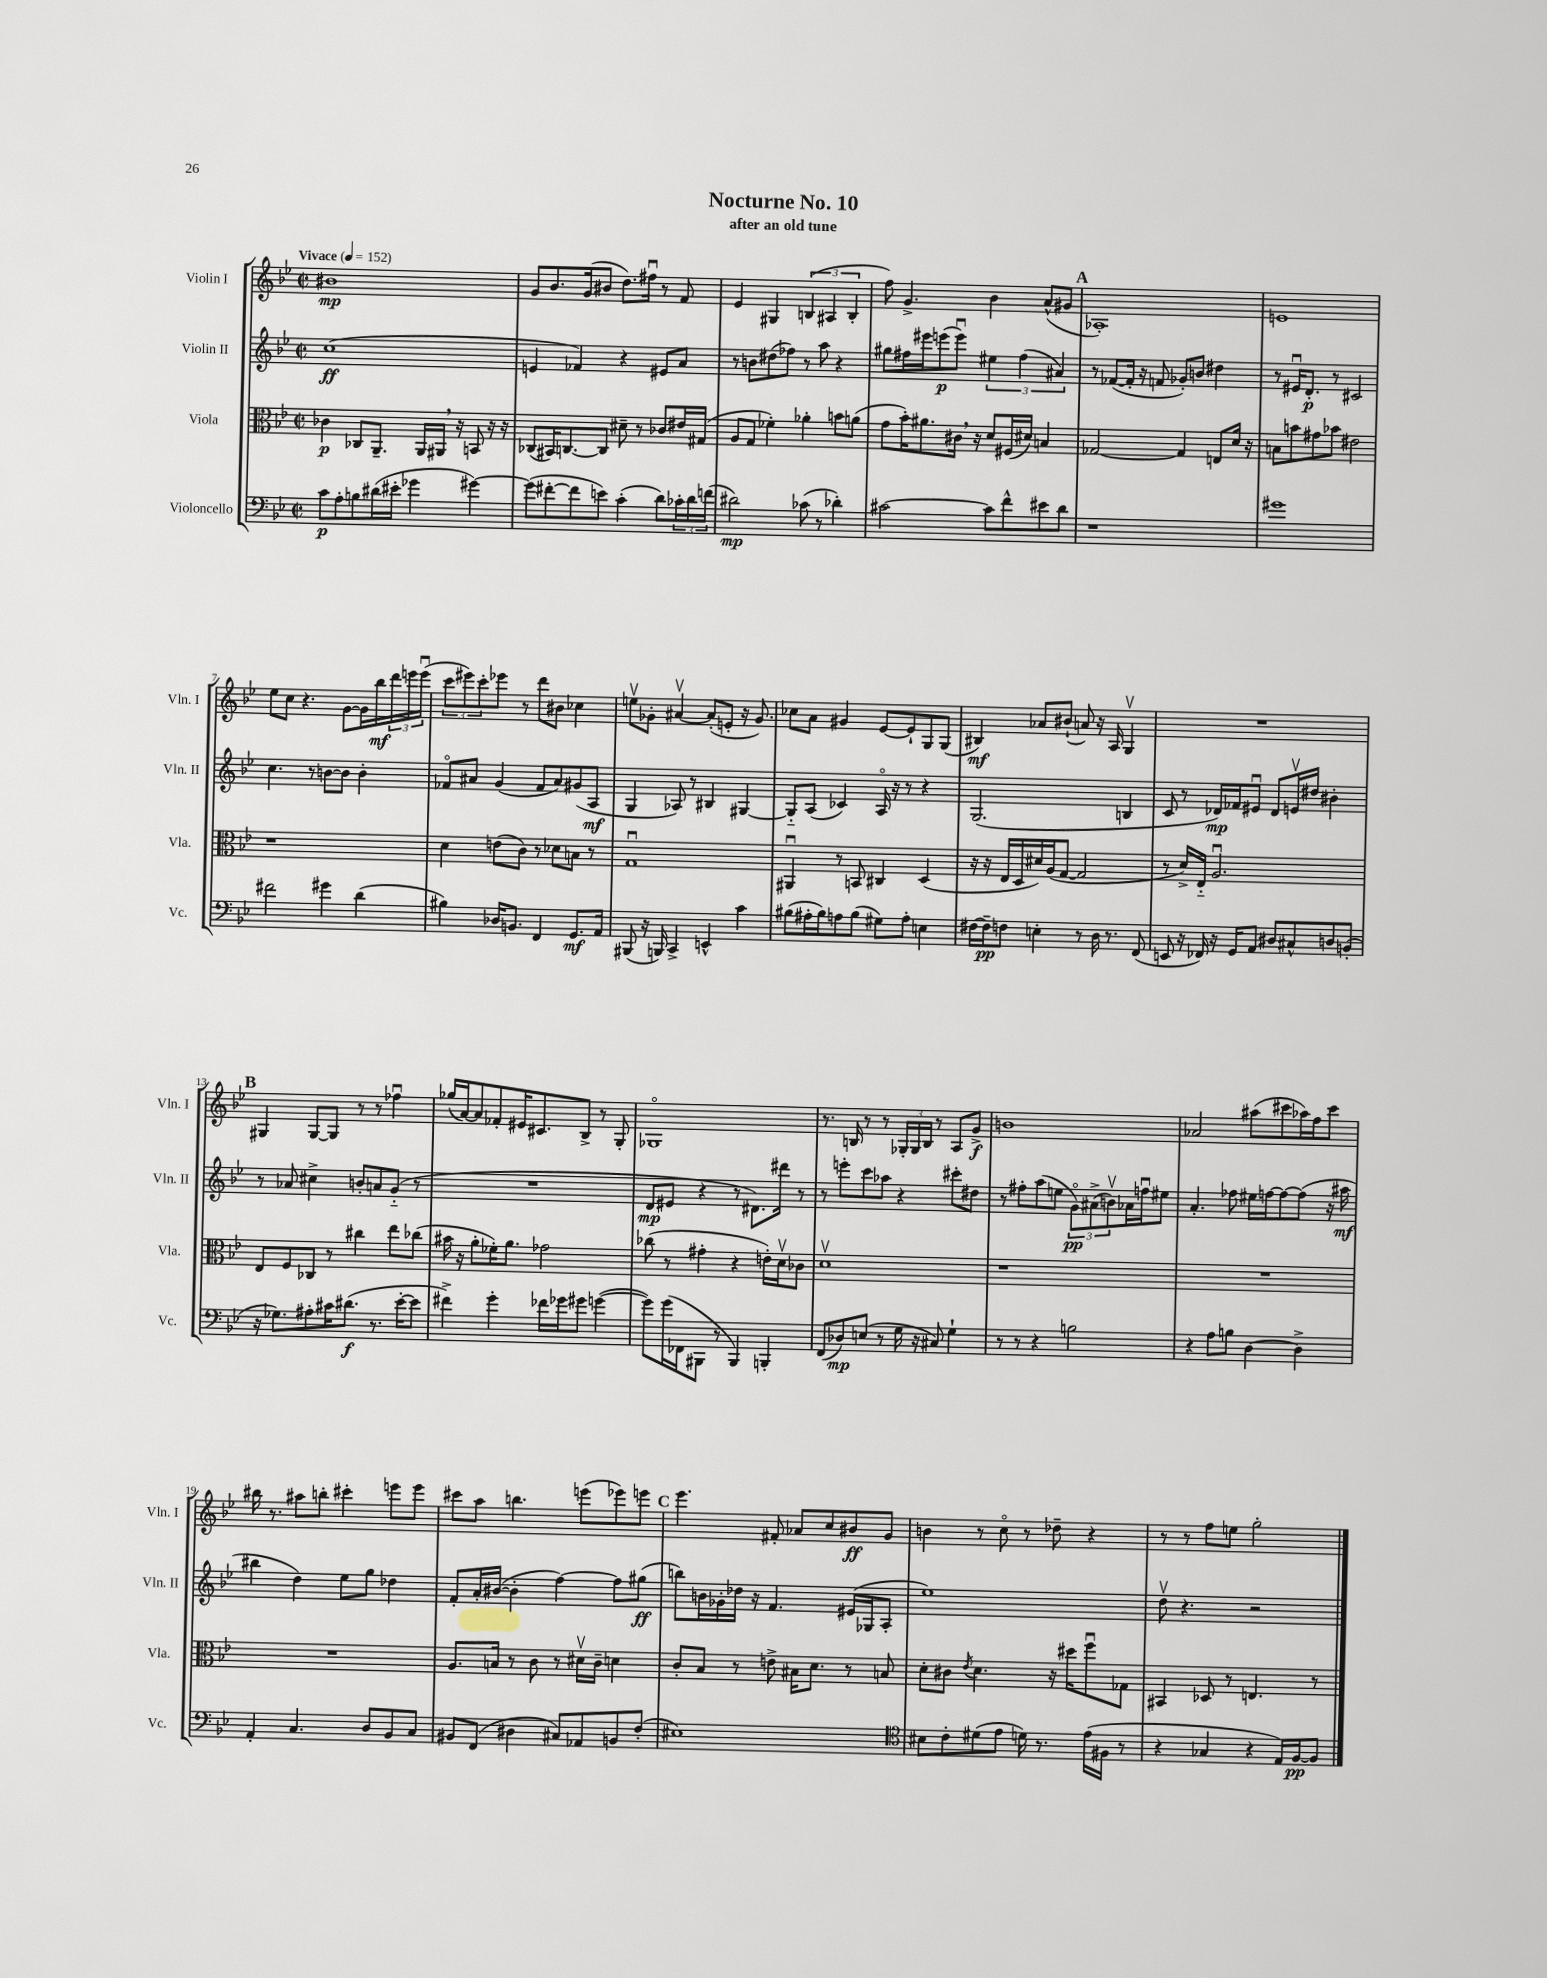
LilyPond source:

\header { title = "Nocturne No. 10" subtitle = "after an old tune" }
<<
\new StaffGroup <<
\new Staff = "s0" \with { instrumentName = "Violin I" shortInstrumentName = "Vln. I" } {
    \clef treble \key bes \major \defaultTimeSignature \time 2/2 \tempo "Vivace" 4 = 152
    bis'1\mp |
    g'8 bes'8. g'16( bis'8 d''8.) fis''16\downbow r8 f'8 |
    ees'4 gis4 \tuplet 3/2 { b4( ais4 b4-. } |
    f''8) g'4.-> bes'4 a'8-^( gis'8 |
    \mark \markup { \bold "A" } aes1-.) |
    e'1 |
    ees''8 c''8 r4. g'8~ g'16 bes''16\mf \tuplet 3/2 { d'''16 e'''16 e'''16\downbow( } |
    \tuplet 3/2 { c'''8 eis'''8) c'''8-. } ees'''8 r8 d'''8 bis'8 ces''4 |
    e''8\upbow ges'8-. ais'4~\upbow ais'8-.( e'8-. r16 ges'8.) |
    ces''8 a'8 gis'4 ees'8~ ees'8-! g8 g8( |
    bis4\mf) aes'8 bis'8-!( a'8) r16 a16 g4\upbow |
    R1 |
    \mark \markup { \bold "B" } gis4 gis8~ gis8 r8 r8 fes''4\downbow |
    ges''16( a'16~) a'8 fes'8-. eis'16 cis'8. bes8-> r8 g8-. |
    ges1\flageolet |
    r8. b16 r8 r8 \tuplet 3/2 { ges16-. ges16 b16 } r8 a8 g'8->\f |
    b'1 |
    aes'2 ais''8( cis'''8 aes''16) f''16 cis'''8 |
    bis''16 r8. ais''8 b''8-. cis'''4-. e'''8 e'''8 |
    cis'''8 a''8 b''4. e'''8( ees'''8) e'''8 |
    \mark \markup { \bold "C" } ees'''4. fis'8-. aes'8 c''8 bis'8\ff g'8 |
    b'4 r8 c''8\flageolet r8 des''8-- r4 |
    r8 r8 f''8 e''8 g''2-. \bar "|." |
}
\new Staff = "s1" \with { instrumentName = "Violin II" shortInstrumentName = "Vln. II" } {
    \clef treble \key bes \major \defaultTimeSignature \time 2/2
    c''1\ff( |
    e'4 fes'4) r4 eis'8 a'8 |
    r8 b'8 dis''8( fes''8) r8 a''8 r4 |
    gis''8 fis''16 eis'''16 e'''8\p( e'''8\downbow) \tuplet 3/2 { eis''4 fis''4( ais'4) } |
    \mark \markup { \bold "A" } r8 fes'8~( fes'16-. r16 f'8 ges'8-.) b'8 dis''4 |
    r8 eis'16\downbow d'8.-.\p r8 cis'2 |
    c''4. r8 b'8~ b'8 b'4-. |
    fes'8\flageolet ais'8 g'4( fes'8 ais'8) gis'8( a8\mf |
    g4 aes8) r8 bis4 gis4~ |
    gis8-_ a8( ces'4) a16\flageolet r16 r8 r4 |
    g2.( b4 |
    c'8 r8 des'16\mp) fes'16 eis'8\downbow des'8 e'16\upbow dis''16 bis'4-. |
    \mark \markup { \bold "B" } r8 aes'8 cis''4-> b'8-. a'8 g'8-_( r8 |
    R1 |
    d'8\mp eis'8 r4 r8 dis'8.) dis'''16 r8 |
    r8 e'''8-. c'''8 aes''8 r4 cis'''8-. dis''8 |
    r8 fis''8-. a''8( e''8 \tuplet 3/2 { g'8\flageolet\pp) ais'8->( b'8\upbow) } aes'16 f''16\downbow eis''8 |
    a'4.-. fes''8 eis''16 f''16~ f''8~ f''8( r16 ais''16\mf |
    bis''4 d''4) ees''8 g''8 des''4 |
    f'8-. a'16-. bis'16~( bis'4-. f''4~) f''8 gis''8\ff( |
    \mark \markup { \bold "C" } b''8) b'16 ges'16-. des''16 r16 f'4. eis'16( ges16 a8-. |
    ees''1) |
    d''8\upbow r4. r2 \bar "|." |
}
\new Staff = "s2" \with { instrumentName = "Viola" shortInstrumentName = "Vla." } {
    \clef alto \key bes \major \defaultTimeSignature \time 2/2
    ces'4\p ces8 a,8.-- a,16 ais,16 \breathe r16 b,8 r16 r16 |
    ces8( bis,16) c8.~ c8 dis'8-- r8 ces'8 eis'16 gis16( |
    a8 g8 fes'4-.) aes'4-. b'8 a'8( |
    g'8 bes'16-.) ais'8. cis'16 \breathe r16 d'8 fis16( dis'16) b4 |
    \mark \markup { \bold "A" } ges2~ ges4 e8 d'16 r16 |
    b8 b'8 gis'8 bes'8 eis'2 |
    r1 |
    d'4 e'8( c'8) r8 des'8 b8 r8 |
    g1\downbow |
    ais,4\downbow r8 b,8 cis4 d4( |
    r16 r16 ees16 d16 dis'16) a16( g8~ g2 |
    r8 d'16->) ees16-_ a2.\downbow |
    \mark \markup { \bold "B" } ees8 f8 ces8 r8 cis''4 ees''8 ces''8( |
    bis'16 r16 a'8-. fes'16-.) a'8. ges'2 |
    ces''8( r8 gis'4-. r4 e'16-.) d'16\upbow ces'8 |
    d'1\upbow |
    r1 |
    R1 |
    R1 |
    a8. b16 r8 c'8 r8 dis'16\upbow c'16-- d'4 |
    \mark \markup { \bold "C" } c'8-. bes8 r8 e'8-> bis16 d'8. r8 b8 |
    d'8-. cis'8 \acciaccatura { ees'8 } d'4. r16 dis''16 f''8\downbow ges8 |
    bis,4 des8 r8 e4. r8 \bar "|." |
}
\new Staff = "s3" \with { instrumentName = "Violoncello" shortInstrumentName = "Vc." } {
    \clef bass \key bes \major \defaultTimeSignature \time 2/2
    c'8\p a8-. b8 dis'16( eis'16-. ges'4 gis'4~) |
    gis'8( fis'8~-. fis'8 e'8) c'4-.( d'8) \tuplet 3/2 { ces'16-. d'16 f'16( } |
    dis'2\mp) ces'8( r8 des'4-.) |
    cis'2~ cis'8 f'8-^ eis'8 d'8 |
    \mark \markup { \bold "A" } r1 |
    gis'1 |
    fis'2 gis'4 d'4( |
    bis4) des16 b,8. f,4 g,8.\mf a,16 |
    bis,,8( r16 b,,16) c,4-> e,4-^ c'4 |
    bis8( ais16-. bis16) a8 bis8( gis8) a8-. e4 |
    fis16~ fis16--\pp f8 e4-. r8 d16 r8. f,8( |
    e,8 r16 fes,16) r16 g,16 a,8 dis8 cis8-^ d8 b,8-.( |
    \mark \markup { \bold "B" } r16 ges8.) ais8-. cis'16 dis'8.\f( r8. ees'16~-. ees'8 |
    fis'4->) g'4-. fes'16 ges'16 gis'8 g'4~( |
    g'8) g'16( fes,16 bis,,8 r8 bis,,4) b,,4-. |
    f,8( des8\mp) e8( r8 g16 r16 cis8) g4-! |
    r8 r8 r4 b2 |
    r4 a8 b8 d4~ d4-> |
    a,4-. c4. d8 bes,8 c8 |
    bis,8 f,8( dis4 cis8) aes,8 b,8 f8-.( |
    \mark \markup { \bold "C" } eis1) |
    \clef tenor bis8 c'8-. dis'8( ees'8 d'16) r8. ees'16( fis16 r8 |
    r4 ges4 r4 ees16) f16~\pp f8 \bar "|." |
}
>>
>>
